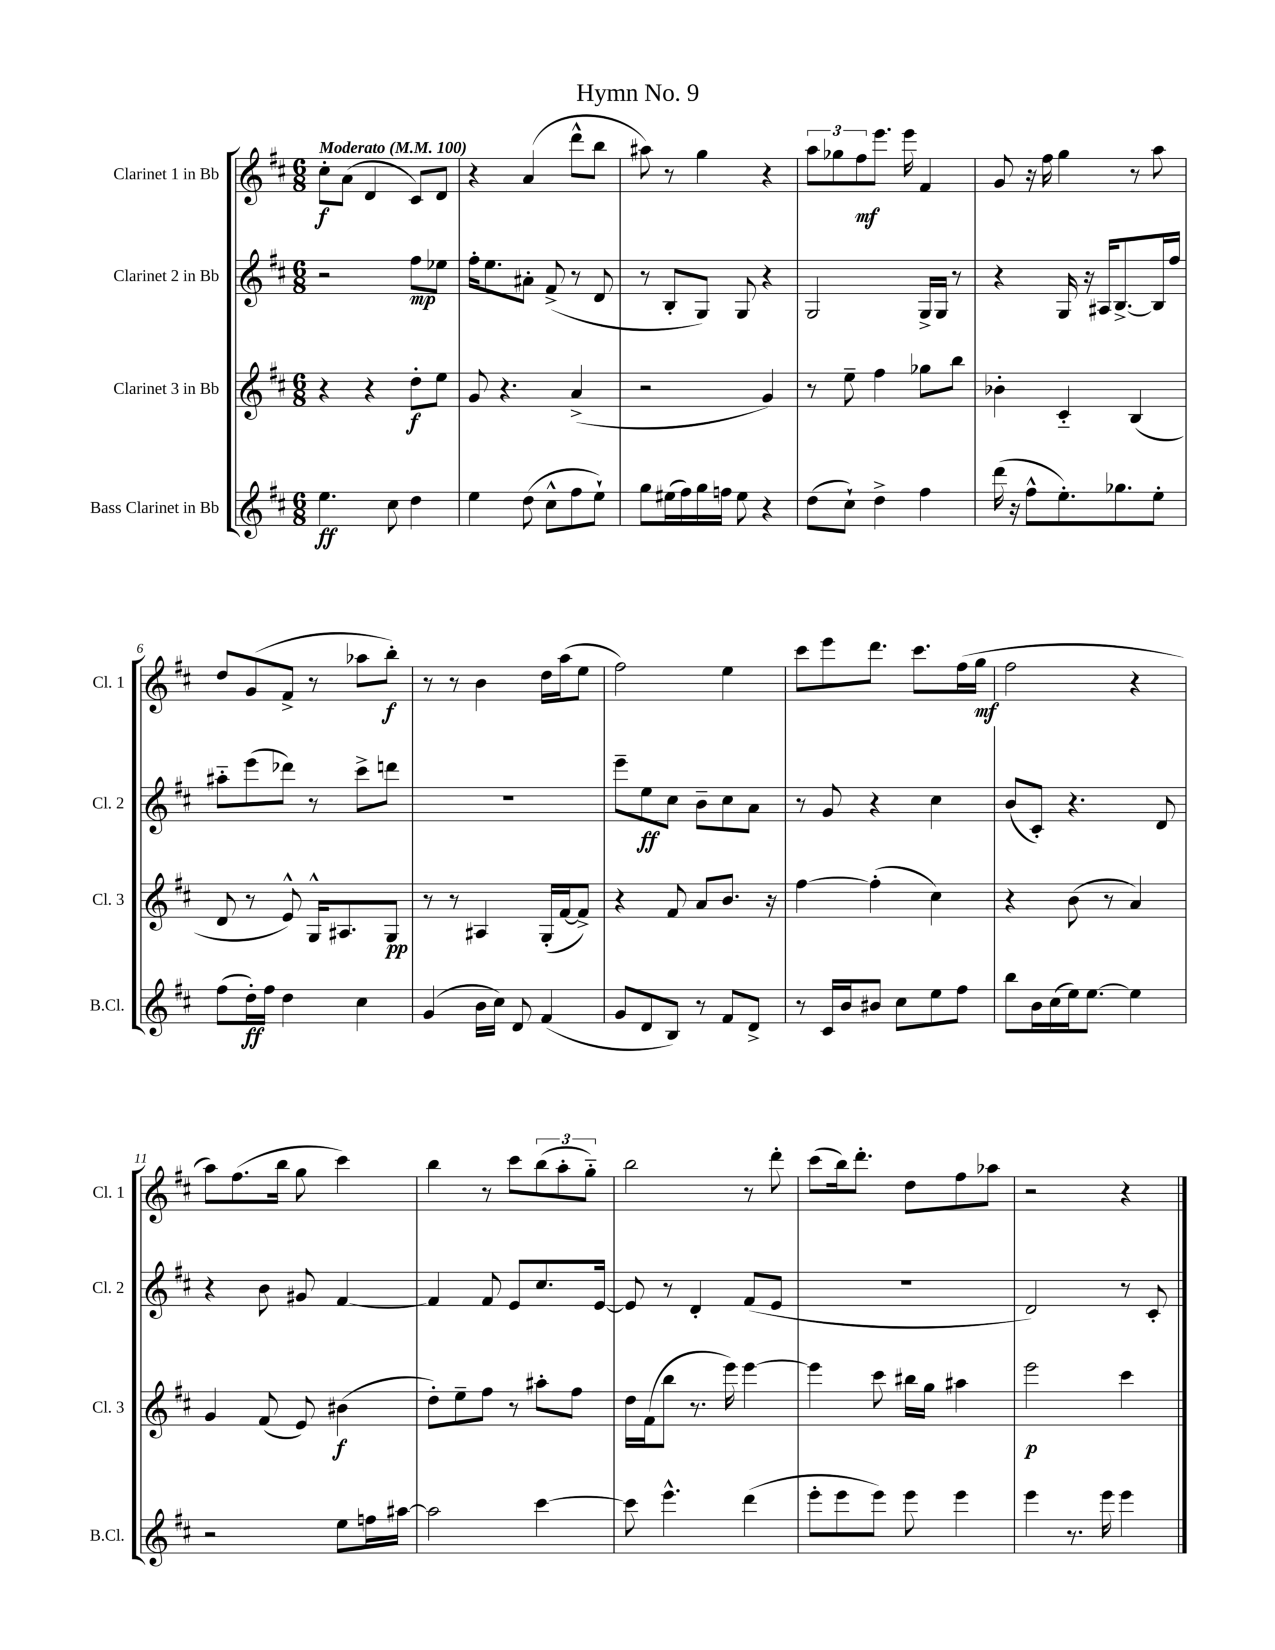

**kern	**dynam	**kern	**dynam	**kern	**dynam	**kern	**dynam
*part4	*part4	*part3	*part3	*part2	*part2	*part1	*part1
*staff4	*staff4	*staff3	*staff3	*staff2	*staff2	*staff1	*staff1
*I"Bass Clarinet in Bb	*	*I"Clarinet 3 in Bb	*	*I"Clarinet 2 in Bb	*	*I"Clarinet 1 in Bb	*
*I'B.Cl.	*	*I'Cl. 3	*	*I'Cl. 2	*	*I'Cl. 1	*
*clefG2	*	*clefG2	*	*clefG2	*	*clefG2	*
*k[f#c#]	*	*k[f#c#]	*	*k[f#c#]	*	*k[f#c#]	*
*M6/8	*	*M6/8	*	*M6/8	*	*M6/8	*
*MM100	*	*MM100	*	*MM100	*	*MM100	*
=1	=1	=1	=1	=1	=1	=1	=1
!	!	!	!	!	!	!LO:TX:a:B:t=Moderato	!
4.ee\	ff	4r	.	2r	.	8cc#'\L	f
.	.	.	.	.	.	(8a\J	.
.	.	4r	.	.	.	4d/	.
8cc#\	.	.	.	.	.	.	.
4dd\	.	8dd'\L	f	8ff#\L	mp	8c#/L)	.
.	.	8ee\J	.	8ee-X\J	.	8d/J	.
=2	=2	=2	=2	=2	=2	=2	=2
4ee\	.	8g/	.	16ff#'\KL	.	4r	.
.	.	.	.	8.ee\	.	.	.
.	.	4.r	.	.	.	.	.
(8dd\	.	.	.	8a#X'\J	.	(4a/	.
8cc#^^\L	.	.	.	(8f#^/	.	.	.
8ff#\	.	(4a^/	.	8r	.	8ddd^^\L	.
8ee`\J)	.	.	.	8d/	.	8bb\J	.
=3	=3	=3	=3	=3	=3	=3	=3
8gg\L	.	2r	.	8r	.	8aa#X\)	.
(16ee#X\L	.	.	.	8B'/L	.	8r	.
16ff#\)	.	.	.	.	.	.	.
16gg\	.	.	.	8G/J)	.	4gg\	.
16ffn\JJ	.	.	.	.	.	.	.
8ee#\	.	.	.	8G/	.	.	.
4r	.	4g/)	.	4r	.	4r	.
=4	=4	=4	=4	=4	=4	=4	=4
(8dd\L	.	8r	.	2G/	.	12aa\L	.
.	.	.	.	.	.	12gg-X\	.
8cc#`\J)	.	8ee~\	.	.	.	.	.
.	.	.	.	.	.	12ff#\	mf
4dd^\	.	4ff#\	.	.	.	8.eee\J	.
.	.	.	.	.	.	16eee\	.
4ff#\	.	8gg-X\L	.	16G^/LL	.	4f#/	.
.	.	.	.	16G/JJ	.	.	.
.	.	8bb\J	.	8r	.	.	.
=5	=5	=5	=5	=5	=5	=5	=5
(16ddd\	.	4b-X'\	.	4r	.	8g/	.
16r	.	.	.	.	.	.	.
8ff#^^\L	.	.	.	.	.	16r	.
.	.	.	.	.	.	16ff#\	.
8.ee'\)	.	4c#/	.	16G/	.	4gg\	.
.	.	.	.	16r	.	.	.
.	.	.	.	16A#X/KL	.	.	.
8.gg-X\	.	.	.	[8.B^/	.	.	.
.	.	(4B/	.	.	.	8r	.
8ee'\J	.	.	.	16B/L]	.	8aa\	.
.	.	.	.	16ff#/JJ	.	.	.
!!LO:LB:g=z
=6	=6	=6	=6	=6	=6	=6	=6
(8ff#\L	.	8d/	.	8aa#X\L	.	8dd/L	.
16dd'\L)	ff	8r	.	(8eee\	.	(8g/	.
16ff#\JJ	.	.	.	.	.	.	.
4dd\	.	8e^^/)	.	8ddd-X\J)	.	8f#^/J	.
.	.	16G^^/KL	.	8r	.	8r	.
.	.	8.A#X/	.	.	.	.	.
4cc#\	.	.	.	8ccc#^\L	.	8aa-X\L	.
.	.	8G/J	pp	8dddn\J	.	8bb'\J)	f
=7	=7	=7	=7	=7	=7	=7	=7
(4g/	.	8r	.	2.r	.	8r	.
.	.	8r	.	.	.	8r	.
16b\LL	.	4A#X/	.	.	.	4b\	.
16cc#\JJ)	.	.	.	.	.	.	.
8d/	.	.	.	.	.	.	.
(4f#/	.	(16G'/LL	.	.	.	16dd\LL	.
.	.	[16f#/J	.	.	.	(16aa\J	.
.	.	8f#^/J])	.	.	.	8ee\J	.
=8	=8	=8	=8	=8	=8	=8	=8
8g/L	.	4r	.	8eee~\L	.	2ff#\)	.
8d/	.	.	.	8ee\	ff	.	.
8B/J)	.	8f#/	.	8cc#\J	.	.	.
8r	.	8a/L	.	8b~\L	.	.	.
8f#/L	.	8.b/J	.	8cc#\	.	4ee\	.
8d^/J	.	.	.	8a\J	.	.	.
.	.	16r	.	.	.	.	.
=9	=9	=9	=9	=9	=9	=9	=9
8r	.	[4ff#\	.	8r	.	8ccc#\L	.
16c#/LL	.	.	.	8g/	.	8eee\	.
16b/J	.	.	.	.	.	.	.
8b#X/J	.	(4ff#'\]	.	4r	.	8.ddd\J	.
8cc#\L	.	.	.	.	.	.	.
.	.	.	.	.	.	8.ccc#\L	.
8ee\	.	4cc#\)	.	4cc#\	.	.	.
8ff#\J	.	.	.	.	.	(16ff#\L	.
.	.	.	.	.	.	16gg\JJ	mf
=10	=10	=10	=10	=10	=10	=10	=10
8bb\L	.	4r	.	(8b/L	.	2ff#\	.
16b\L	.	.	.	8c#'/J)	.	.	.
(16cc#\	.	.	.	.	.	.	.
16ee\J)	.	(8b\	.	4.r	.	.	.
[8.ee\J	.	.	.	.	.	.	.
.	.	8r	.	.	.	.	.
4ee\]	.	4a/)	.	.	.	4r	.
.	.	.	.	8d/	.	.	.
!!LO:LB:g=z
=11	=11	=11	=11	=11	=11	=11	=11
2r	.	4g/	.	4r	.	8aa\L)	.
.	.	.	.	.	.	(8.ff#\	.
.	.	(8f#/	.	8b\	.	.	.
.	.	.	.	.	.	16bb\Jk	.
.	.	8e/)	.	8g#X/	.	8gg\	.
8ee\L	.	(4b#X\	f	[4f#/	.	4ccc#\)	.
16ffn\L	.	.	.	.	.	.	.
[16aa#X\JJ	.	.	.	.	.	.	.
=12	=12	=12	=12	=12	=12	=12	=12
2aa#\]	.	8dd'\L)	.	4f#/]	.	4bb\	.
.	.	8ee~\	.	.	.	.	.
.	.	8ff#\J	.	8f#/	.	8r	.
.	.	8r	.	8e/L	.	8ccc#\L	.
[4ccc#\	.	8aa#X'\L	.	8.cc#/	.	(12bb\	.
.	.	.	.	.	.	12aa'\	.
.	.	8ff#\J	.	.	.	.	.
.	.	.	.	.	.	12gg\J)	.
.	.	.	.	[16e/Jk	.	.	.
=13	=13	=13	=13	=13	=13	=13	=13
8ccc#\]	.	16dd\LL	.	8e/]	.	2bb\	.
.	.	(16f#\J	.	.	.	.	.
4.eee^^\	.	8bb\J	.	8r	.	.	.
.	.	8.r	.	4d'/	.	.	.
.	.	16eee\)	.	.	.	.	.
(4ddd\	.	[4eee\	.	(8f#/L	.	8r	.
.	.	.	.	8e/J	.	8ddd'\	.
=14	=14	=14	=14	=14	=14	=14	=14
8eee'\L	.	4eee\]	.	2.r	.	(8ccc#\L	.
8eee\	.	.	.	.	.	16bb\k)	.
.	.	.	.	.	.	8.ddd'\J	.
8eee\J)	.	8ccc#\	.	.	.	.	.
8eee\	.	16bb#X\LL	.	.	.	8dd\L	.
.	.	16gg\JJ	.	.	.	.	.
4eee\	.	4aa#X\	.	.	.	8ff#\	.
.	.	.	.	.	.	8aa-X\J	.
=15	=15	=15	=15	=15	=15	=15	=15
4eee\	.	2eee\	p	2d/)	.	2r	.
8.r	.	.	.	.	.	.	.
16eee\	.	.	.	.	.	.	.
4eee\	.	4ccc#\	.	8r	.	4r	.
.	.	.	.	8c#'/	.	.	.
==	==	==	==	==	==	==	==
*-	*-	*-	*-	*-	*-	*-	*-
